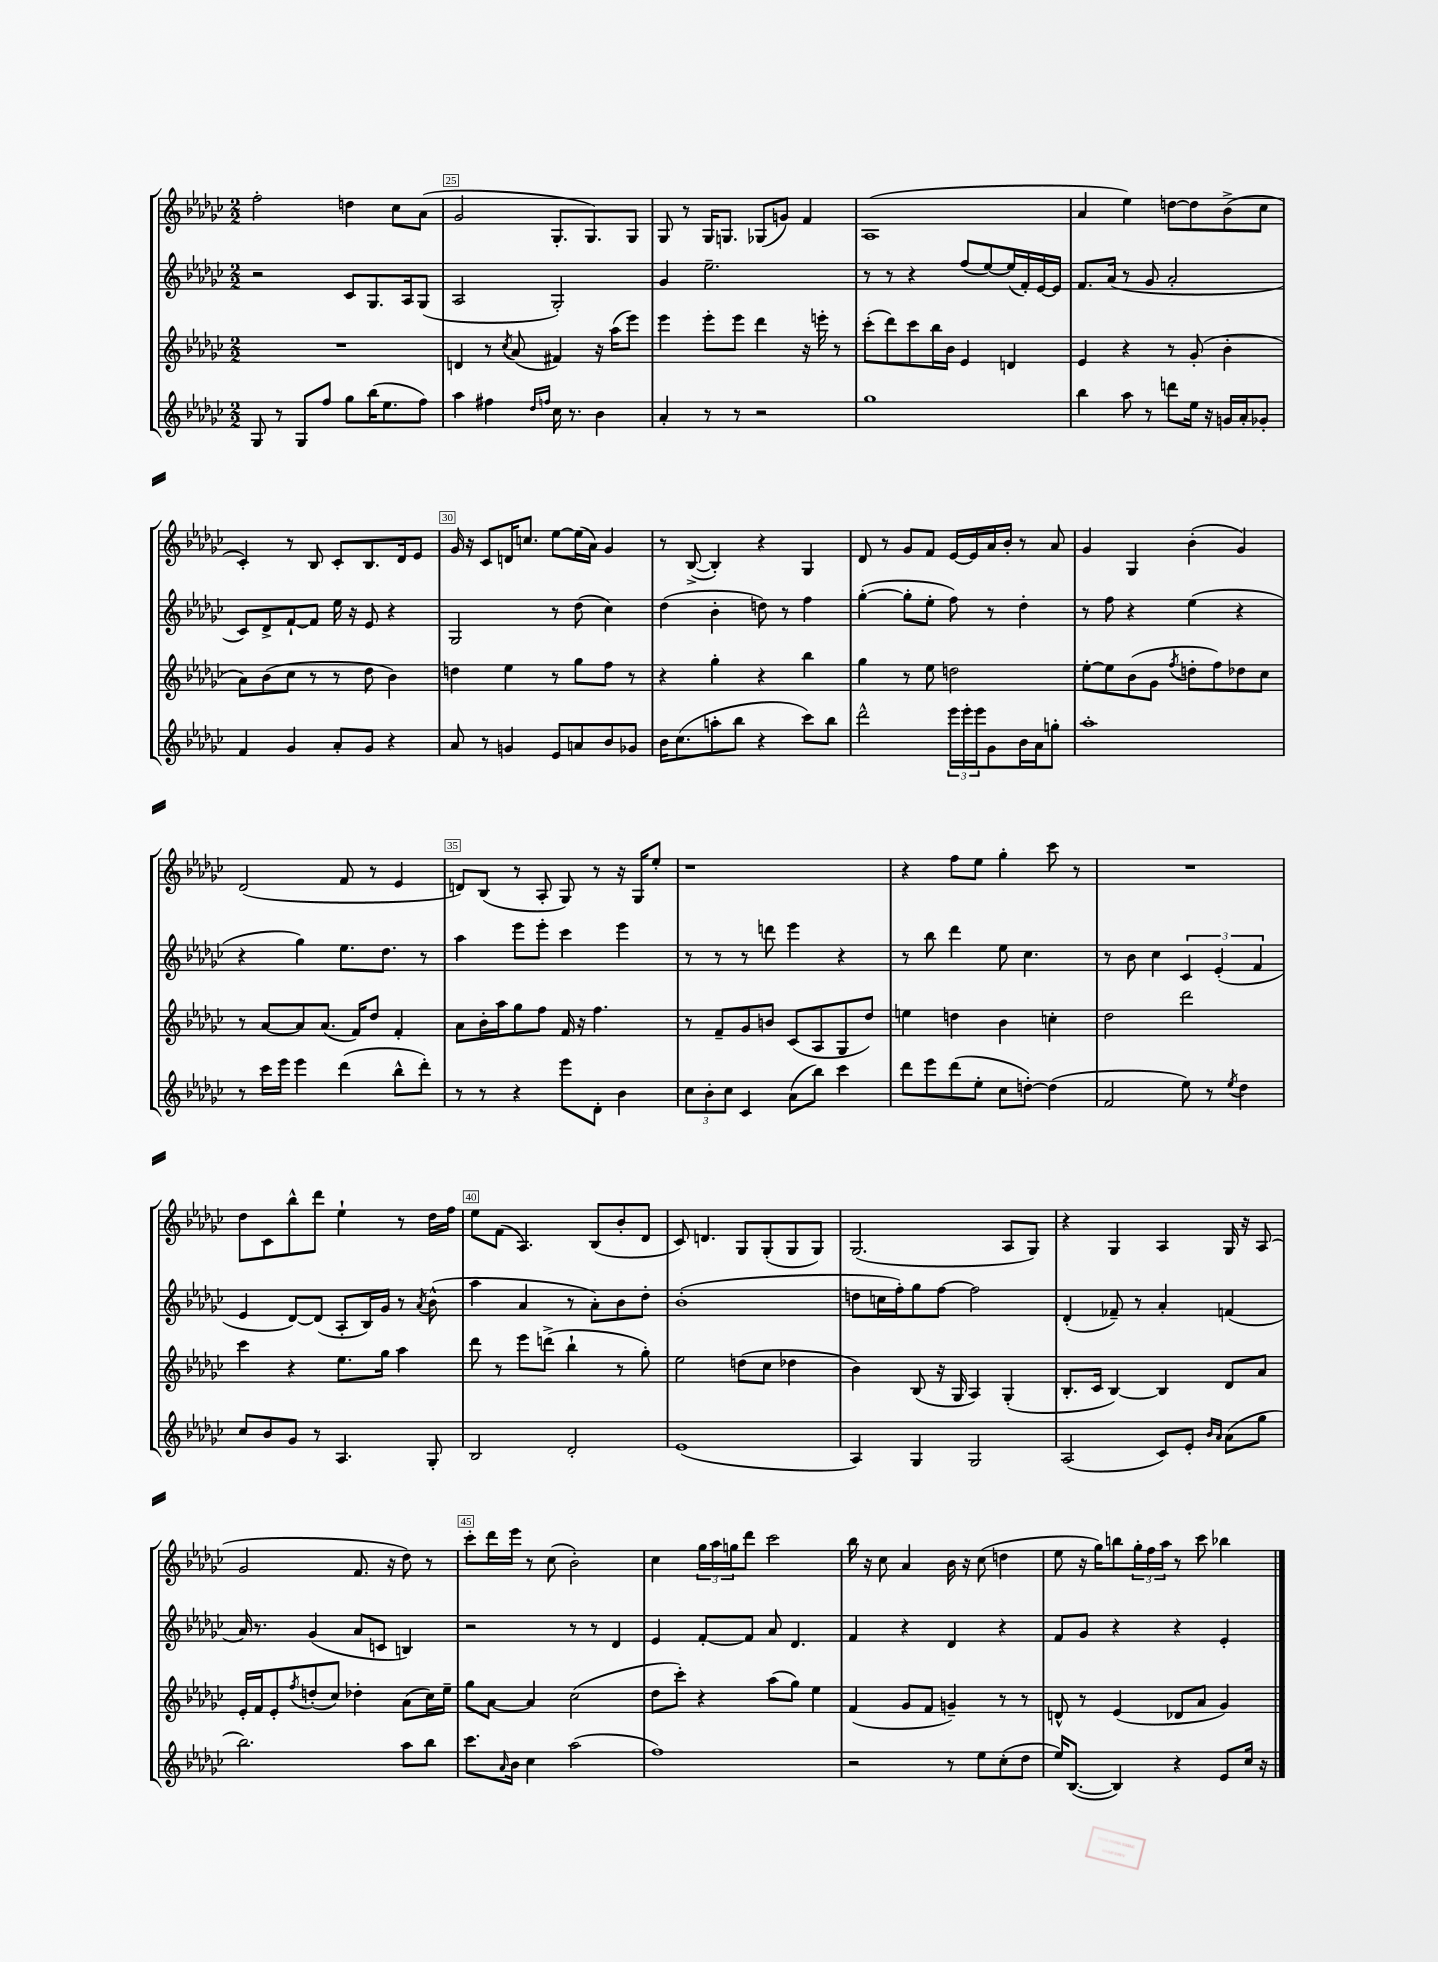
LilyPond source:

<<
\new StaffGroup <<
\new Staff = "s0" {
    \clef treble \key ges \major \numericTimeSignature \time 2/2
    f''2-. d''4 ces''8 aes'8( |
    ges'2 ges8.-. ges8.) ges8 |
    ges8 r8 ges16 g8. ges8( g'8) f'4 |
    aes1( |
    aes'4 ees''4) d''8~ d''8 bes'8->( ces''8 |
    ces'4-.) r8 bes8 ces'8-. bes8. des'16 ees'8 |
    ges'16 r16 ces'8 d'16 c''8. ees''8~ ees''16( aes'16) ges'4 |
    r8 bes8~->( bes4-.) r4 ges4 |
    des'8 r8 ges'8 f'8 ees'16~ ees'16 aes'16 bes'16-. r8 aes'8 |
    ges'4 ges4 bes'4-.( ges'4) |
    des'2( f'8 r8 ees'4 |
    d'8) bes8( r8 aes8-. ges8) r8 r16 ges16 ees''8-. |
    r1 |
    r4 f''8 ees''8 ges''4-. ces'''8 r8 |
    R1 |
    des''8 ces'8 bes''8-^ des'''8 ees''4-! r8 des''16 f''16 |
    ees''8 f'8( aes4.) bes8( bes'8-. des'8 |
    ces'8) d'4. ges8 ges8-.( ges8 ges8) |
    ges2.( aes8 ges8) |
    r4 ges4 aes4 ges16 r16 aes8( |
    ges'2 f'8. r16 des''8) r8 |
    ces'''8-. des'''16 ees'''16 r8 ces''8( bes'2-.) |
    ces''4 \tuplet 3/2 { ges''16 aes''16 g''16 } des'''8 ces'''2 |
    bes''16 r16 ces''8 aes'4 bes'16 r16 ces''8( d''4 |
    ees''8 r16 ges''16) b''8 \tuplet 3/2 { ges''16-. f''16 aes''16 } r8 ces'''8 bes''4 \bar "|." |
}
\new Staff = "s1" {
    \clef treble \key ges \major \numericTimeSignature \time 2/2
    r2 ces'8 ges8. aes16 ges8( |
    aes2 ges2-.) |
    ges'4 ees''2.-- |
    r8 r8 r4 f''8( ees''8~) ees''16( f'16-.) ees'16~ ees'16 |
    f'8. aes'16( r8 ges'8 aes'2-. |
    ces'8) des'8-> f'8~-! f'8 ees''16 r16 ees'8 r4 |
    ges2 r8 des''8( ces''4) |
    des''4( bes'4-. d''8) r8 f''4 |
    ges''4~-.( ges''8-. ees''8-. f''8) r8 des''4-. |
    r8 f''8 r4 ees''4( r4 |
    r4 ges''4) ees''8. des''8. r8 |
    aes''4 ees'''8 ees'''8-. ces'''4 ees'''4 |
    r8 r8 r8 d'''8 ees'''4 r4 |
    r8 bes''8 des'''4 ees''8 ces''4. |
    r8 bes'8 ces''4 \tuplet 3/2 { ces'4 ees'4-.( f'4 } |
    ees'4 des'8~) des'8( aes8-. bes16) ges'16 r8 \acciaccatura { aes'8 } bes'8-^( |
    aes''4 aes'4 r8 aes'8-.) bes'8 des''8-. |
    bes'1-.( |
    d''8 c''16 f''16-.) ges''8 f''8~ f''2 |
    des'4-.( fes'8--) r8 aes'4-. f'4( |
    aes'16) r8. ges'4( aes'8 c'8 b4) |
    r2 r8 r8 des'4 |
    ees'4 f'8~-. f'8 aes'8 des'4. |
    f'4 r4 des'4 r4 |
    f'8 ges'8 r4 r4 ees'4-. \bar "|." |
}
\new Staff = "s2" {
    \clef treble \key ges \major \numericTimeSignature \time 2/2
    R1 |
    d'4 r8 \acciaccatura { ces''8 } aes'8( fis'4) r16 aes''16( ees'''8) |
    ees'''4 ees'''8-. ees'''8 des'''4 r16 e'''16-. r8 |
    ces'''8-.( des'''8) ces'''8 bes''16 bes'16 ees'4 d'4 |
    ees'4 r4 r8 ges'8-.( bes'4-. |
    aes'8) bes'8( ces''8 r8 r8 des''8 bes'4) |
    d''4 ees''4 r8 ges''8 f''8 r8 |
    r4 ges''4-. r4 bes''4 |
    ges''4 r8 ees''8 d''2 |
    ees''8~-. ees''8 bes'8( ges'8 \acciaccatura { f''8 } d''8-. f''8) des''8 ces''8 |
    r8 aes'8~ aes'8 aes'8.( f'16) des''8 f'4-. |
    aes'8 bes'16-. aes''16 ges''8 f''8 f'16 r16 f''4. |
    r8 f'8-- ges'8 b'8 ces'8( aes8 ges8 des''8) |
    e''4 d''4 bes'4 c''4-. |
    des''2 des'''2 |
    ces'''4 r4 ees''8. ges''16 aes''4 |
    des'''8 r8 ees'''8 d'''8->( bes''4-! r8 ges''8-.) |
    ees''2 d''8( ces''8 des''4 |
    bes'4) bes8( r16 ges16 aes4) ges4-.( |
    bes8.-. ces'16 bes4~) bes4 des'8 aes'8 |
    ees'16-. f'16 ees'8-. \acciaccatura { f''8 } d''8-.( ces''8) des''4-. aes'8( ces''16) ees''16-- |
    ges''8 aes'8~ aes'4 ces''2( |
    des''8 ces'''8-.) r4 aes''8( ges''8) ees''4 |
    f'4( ges'8 f'8 g'4--) r8 r8 |
    d'8-^ r8 ees'4( des'8 aes'8 ges'4) \bar "|." |
}
\new Staff = "s3" {
    \clef treble \key ges \major \numericTimeSignature \time 2/2
    ges8 r8 ges8 f''8 ges''8 bes''16( ees''8. f''8) |
    aes''4 fis''4 \grace { des''16 f''16 } ces''16 r8. bes'4 |
    aes'4-. r8 r8 r2 |
    ges''1 |
    bes''4 aes''8 r8 d'''8 ees''16 r16 g'16 aes'16-. ges'8-. |
    f'4 ges'4 aes'8-. ges'8 r4 |
    aes'8 r8 g'4 ees'8 a'8 bes'8 ges'8 |
    bes'16 ces''8.( a''8-. bes''8 r4 ces'''8) bes''8 |
    des'''2-^ \tuplet 3/2 { ees'''16 ees'''16-. ees'''16 } ges'8 bes'16 aes'16 g''8-. |
    aes''1-. |
    r8 ces'''16 ees'''16 ees'''4 des'''4( bes''8-^ des'''8-.) |
    r8 r8 r4 ees'''8 des'8-. bes'4 |
    \tuplet 3/2 { ces''8 bes'8-. ces''8 } ces'4 aes'8( bes''8) ces'''4 |
    des'''8 ees'''8 des'''8( ees''8-. ces''8 d''8~-.) d''4( |
    f'2 ees''8) r8 \acciaccatura { ees''8 } des''4 |
    ces''8 bes'8 ges'8 r8 aes4. ges8-. |
    bes2 des'2-. |
    ees'1( |
    aes4) ges4 ges2 |
    aes2( ces'8) ees'8-. \grace { bes'16 aes'16 } aes'8( ges''8 |
    bes''2.) aes''8 bes''8 |
    ces'''8. \grace { aes'16 } bes'16 ces''4 aes''2( |
    f''1) |
    r2 r8 ees''8 ces''8-.( des''8 |
    ees''16) bes8.~( bes4) r4 ees'8 ces''16 r16 \bar "|." |
}
>>
>>
\layout { \context { \Score currentBarNumber = #24 \override BarNumber.break-visibility = ##(#f #t #t) barNumberVisibility = #(every-nth-bar-number-visible 5) \override BarNumber.stencil = #(make-stencil-boxer 0.1 0.3 ly:text-interface::print) } }
